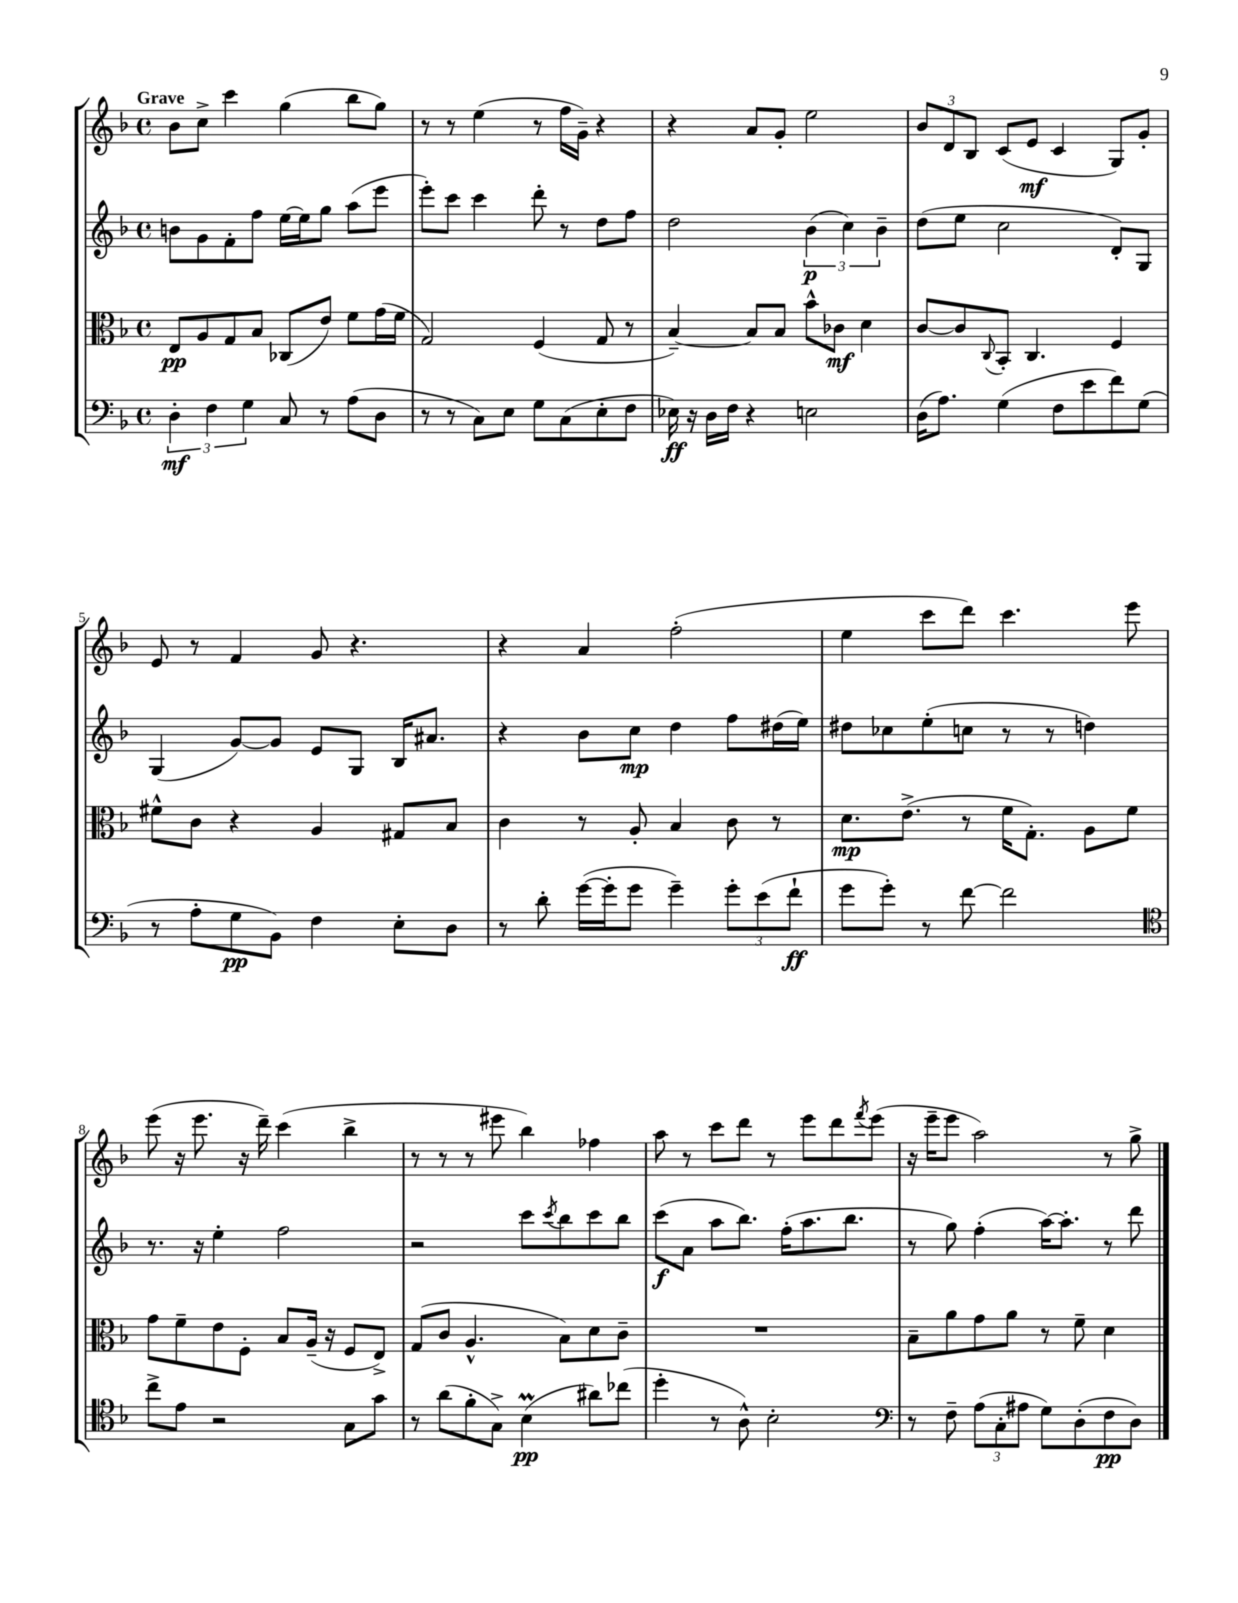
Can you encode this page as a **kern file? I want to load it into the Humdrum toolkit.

**kern	**dynam	**kern	**dynam	**kern	**dynam	**kern	**dynam
*part4	*part4	*part3	*part3	*part2	*part2	*part1	*part1
*staff4	*staff4	*staff3	*staff3	*staff2	*staff2	*staff1	*staff1
*clefF4	*	*clefC3	*	*clefG2	*	*clefG2	*
*k[b-]	*	*k[b-]	*	*k[b-]	*	*k[b-]	*
*M4/4	*	*M4/4	*	*M4/4	*	*M4/4	*
*met(c)	*	*met(c)	*	*met(c)	*	*met(c)	*
=1	=1	=1	=1	=1	=1	=1	=1
!	!	!	!	!	!	!LO:TX:a:B:t=Grave	!
6D'\	mf	8E/L	pp	8bn\L	.	8b-\L	.
.	.	8A/	.	8g\	.	8cc^\J	.
6F\	.	.	.	.	.	.	.
.	.	8G/	.	8f'\	.	4ccc\	.
6G\	.	.	.	.	.	.	.
.	.	8B-/J	.	8ff\J	.	.	.
8C/	.	(8C-X/L	.	[16ee\LL	.	(4gg\	.
.	.	.	.	16ee\J]	.	.	.
8r	.	8e/J)	.	8gg\J	.	.	.
(8A\L	.	8f\L	.	(8aa\L	.	8bb-\L	.
8D\J	.	(16g\L	.	8eee\J	.	8gg\J)	.
.	.	16f\JJ	.	.	.	.	.
=2	=2	=2	=2	=2	=2	=2	=2
8r	.	2G/)	.	8eee'\L)	.	8r	.
8r	.	.	.	8ccc\J	.	8r	.
8C\L)	.	.	.	4ccc\	.	(4ee\	.
8E\J	.	.	.	.	.	.	.
8G\L	.	(4F/	.	8ddd'\	.	8r	.
(8C\	.	.	.	8r	.	16ff\LL	.
.	.	.	.	.	.	16g~\JJ)	.
8E'\	.	8G/	.	8dd\L	.	4r	.
8F\J	.	8r	.	8ff\J	.	.	.
=3	=3	=3	=3	=3	=3	=3	=3
16E-X\)	ff	[4B-~/)	.	2dd\	.	4r	.
16r	.	.	.	.	.	.	.
16D\LL	.	.	.	.	.	.	.
16F\JJ	.	.	.	.	.	.	.
4r	.	8B-/L]	.	.	.	8a/L	.
.	.	8B-/J	.	.	.	8g'/J	.
2En\	.	8b-^^\L	.	(6b-\	p	2ee\	.
.	.	8c-X\J	mf	.	.	.	.
.	.	.	.	6cc\)	.	.	.
.	.	4d\	.	.	.	.	.
.	.	.	.	6b-~\	.	.	.
=4	=4	=4	=4	=4	=4	=4	=4
(16D\KL	.	[8c/L	.	(8dd\L	.	12b-/L	.
8.A\J)	.	.	.	.	.	.	.
.	.	.	.	.	.	12d/	.
.	.	8c/]	.	8ee\J	.	.	.
.	.	.	.	.	.	12B-/J	.
.	.	8qqC/	.	.	.	.	.
(4G\	.	8BB-'/J	.	2cc\	.	(8c/L	.
.	.	4.C/	.	.	.	8e/J	mf
8F\L	.	.	.	.	.	4c/	.
8e\	.	.	.	.	.	.	.
8f\)	.	4F/	.	8d'/L)	.	8G/L)	.
(8G\J	.	.	.	8G/J	.	8g'/J	.
!!LO:LB:g=z
=5	=5	=5	=5	=5	=5	=5	=5
8r	.	8f#X^^\L	.	(4G/	.	8e/	.
8A'\L	.	8c\J	.	.	.	8r	.
8G\	pp	4r	.	[8g/L)	.	4f/	.
8BB-\J)	.	.	.	8g/J]	.	.	.
4F\	.	4A/	.	8e/L	.	8g/	.
.	.	.	.	8G/J	.	4.r	.
8E'\L	.	8G#X/L	.	16B-/KL	.	.	.
.	.	.	.	8.a#X/J	.	.	.
8D\J	.	8B-/J	.	.	.	.	.
=6	=6	=6	=6	=6	=6	=6	=6
8r	.	4c\	.	4r	.	4r	.
8d'\	.	.	.	.	.	.	.
([16g\LL	.	8r	.	8b-\L	.	4a/	.
16g'\J]	.	.	.	.	.	.	.
8g\J	.	8A'/	.	8cc\J	mp	.	.
4g~\)	.	4B-/	.	4dd\	.	(2ff'\	.
12g'\L	.	8c\	.	8ff\L	.	.	.
(12e\	.	.	.	.	.	.	.
.	.	8r	.	(16dd#X\L	.	.	.
12f`\J	ff	.	.	.	.	.	.
.	.	.	.	16ee\JJ)	.	.	.
=7	=7	=7	=7	=7	=7	=7	=7
8g\L	.	8.d\L	mp	8dd#X\L	.	4ee\	.
8g'\J)	.	.	.	8cc-X\	.	.	.
.	.	(8.e^\J	.	.	.	.	.
8r	.	.	.	(8ee'\	.	8ccc\L	.
[8f\	.	8r	.	8ccn\J	.	8ddd\J)	.
2f\]	.	16f\KL	.	8r	.	4.ccc\	.
.	.	8.G'\J)	.	.	.	.	.
.	.	.	.	8r	.	.	.
.	.	8A\L	.	4ddn\)	.	.	.
.	.	8f\J	.	.	.	8eee\	.
!!LO:LB:g=z
=8	=8	=8	=8	=8	=8	=8	=8
*clefC4	*	*	*	*	*	*	*
8cc^\L	.	8g\L	.	8.r	.	(8eee\	.
8e\J	.	8f~\	.	.	.	16r	.
.	.	.	.	16r	.	8.eee\	.
2r	.	8e\	.	4ee'\	.	.	.
.	.	8F'\J	.	.	.	16r	.
.	.	.	.	.	.	16ddd~\)	.
.	.	8B-/L	.	2ff\	.	(4ccc\	.
.	.	(16A~/Jk	.	.	.	.	.
.	.	16r	.	.	.	.	.
8G\L	.	8F/L	.	.	.	4bb-^\	.
8g\J	.	8E^/J)	.	.	.	.	.
=9	=9	=9	=9	=9	=9	=9	=9
8r	.	(8G/L	.	2r	.	8r	.
(8a\L	.	8c/J	.	.	.	8r	.
8f'\	.	4.A^^/	.	.	.	8r	.
8G^\J)	.	.	.	.	.	8eee#X\	.
(4B-M\	pp	.	.	8ccc\L	.	4bb-\)	.
.	.	.	.	8qccc/	.	.	.
.	.	8B-\L)	.	8bb-\	.	.	.
8a#X\L)	.	8d\	.	8ccc\	.	4ff-X\	.
(8cc-X\J	.	8c~\J	.	8bb-\J	.	.	.
=10	=10	=10	=10	=10	=10	=10	=10
4dd'\	.	1r	.	(8ccc\L	f	8aa\	.
.	.	.	.	8a\J	.	8r	.
8r	.	.	.	8aa\L	.	8ccc\L	.
8A^^\)	.	.	.	8.bb-\J)	.	8ddd\J	.
2B-'\	.	.	.	.	.	8r	.
.	.	.	.	(16ff'\KL	.	.	.
.	.	.	.	8.aa\	.	8eee\L	.
.	.	.	.	.	.	8ddd\	.
.	.	.	.	8.bb-\J	.	.	.
.	.	.	.	.	.	8qfff/	.
.	.	.	.	.	.	(8eee\J	.
=11	=11	=11	=11	=11	=11	=11	=11
*clefF4	*	*	*	*	*	*	*
8r	.	8B-~\L	.	8r	.	16r	.
.	.	.	.	.	.	16eee~\KL	.
8F~\	.	8a\	.	8gg\)	.	8eee\J	.
(12A\L	.	8g\	.	(4ff'\	.	2aa\)	.
12C'\	.	.	.	.	.	.	.
.	.	8a\J	.	.	.	.	.
12A#X\J	.	.	.	.	.	.	.
8G\L)	.	8r	.	[16aa\KL)	.	.	.
.	.	.	.	8.aa'\J]	.	.	.
(8D'\	.	8f~\	.	.	.	.	.
8F\	pp	4d\	.	8r	.	8r	.
8D\J)	.	.	.	8ddd\	.	8gg^\	.
==	==	==	==	==	==	==	==
*-	*-	*-	*-	*-	*-	*-	*-
